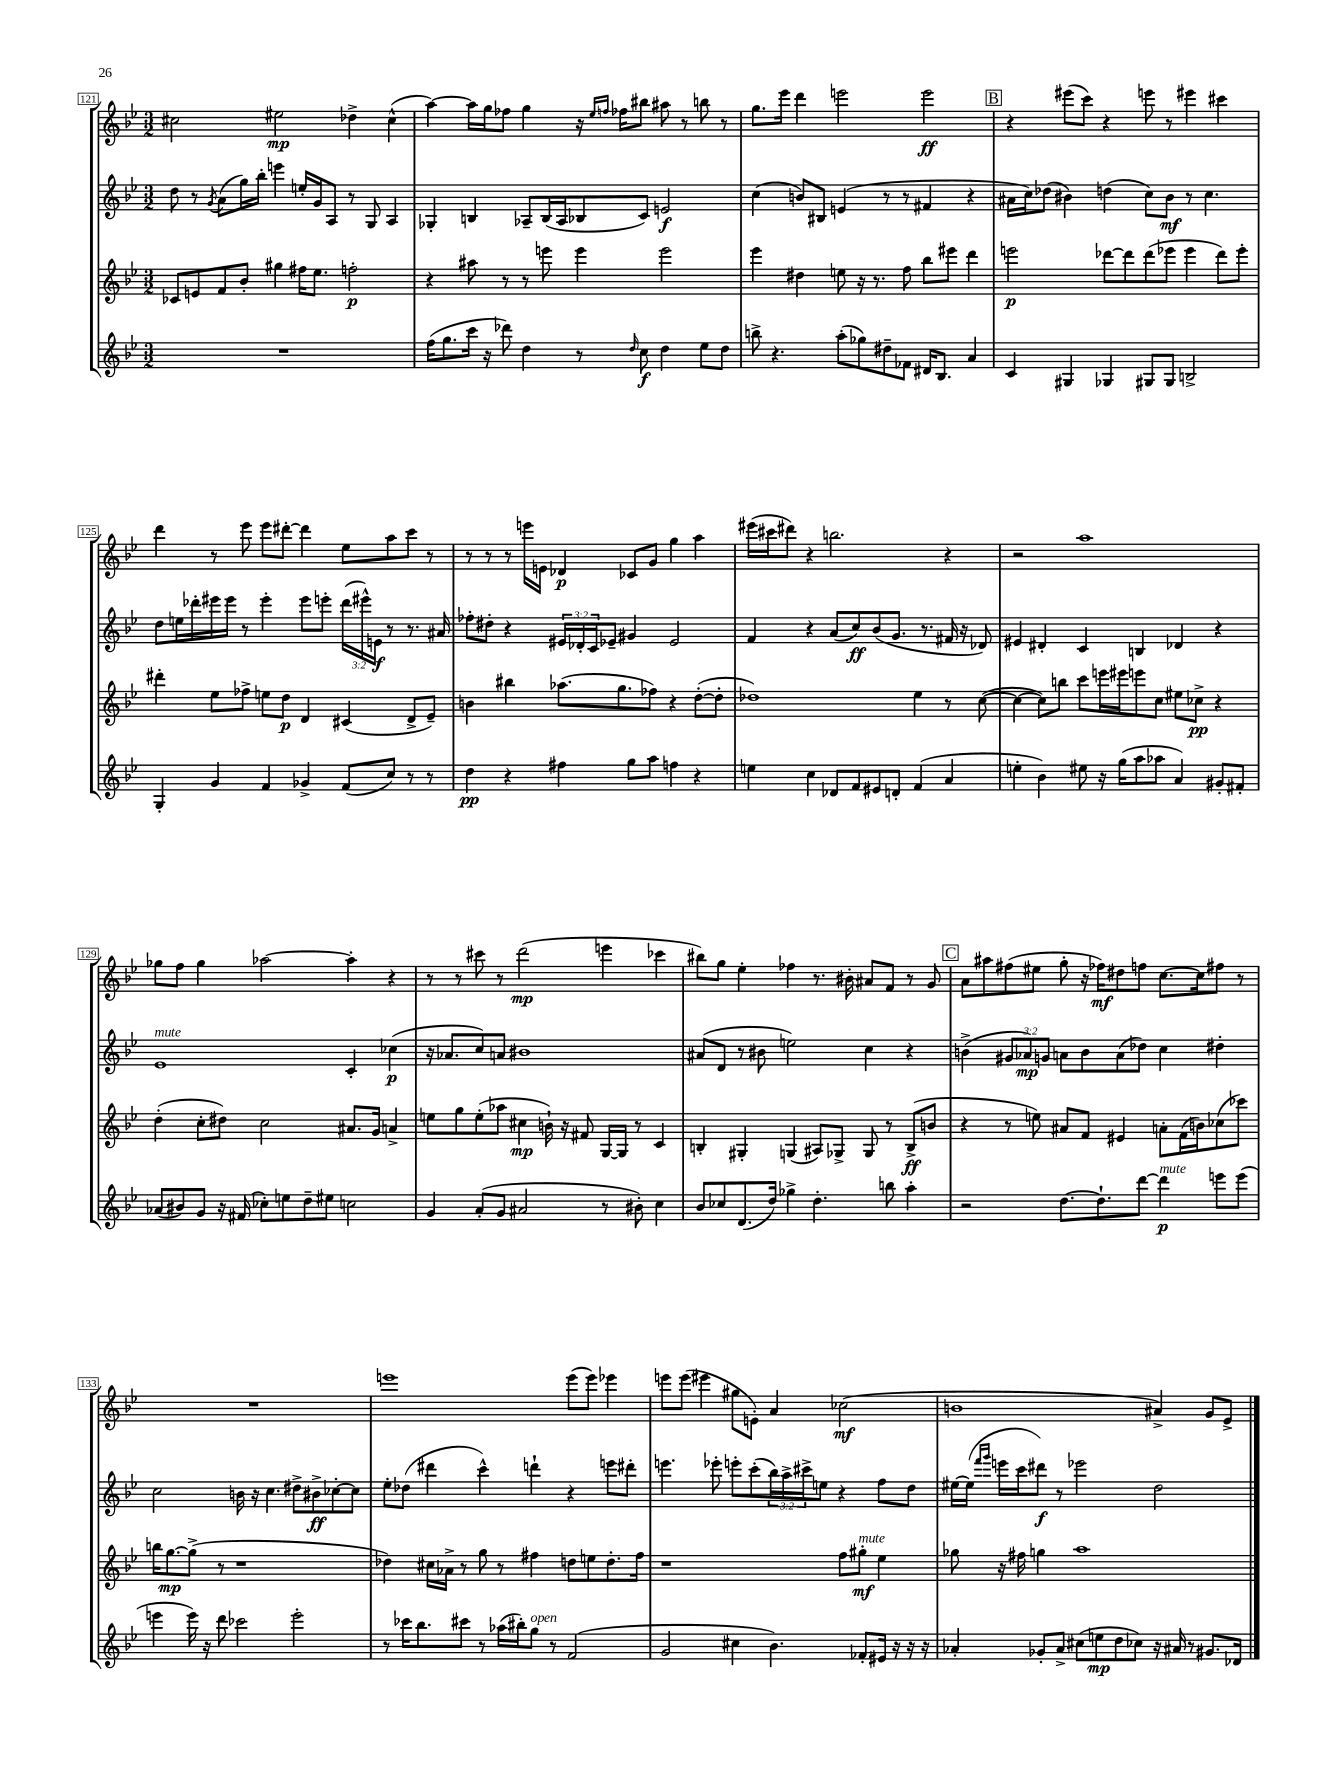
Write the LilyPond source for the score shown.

<<
\new StaffGroup <<
\new Staff = "s0" {
    \clef treble \key bes \major \numericTimeSignature \time 3/2
    cis''2 eis''2\mp des''4-> cis''4-^( |
    a''4~) a''16 g''16 fes''8 g''4 r16 \grace { ees''16 f''16 } fes''16 bis''8 ais''8 r8 b''8 r8 |
    g''8. ees'''16 d'''4 e'''2 e'''2\ff |
    \mark \markup { \box "B" } r4 eis'''8( c'''8) r4 e'''8 r8 eis'''4 cis'''4 |
    d'''4 r8 ees'''8 ees'''8 dis'''8~-. dis'''4 ees''8 a''8 c'''8 r8 |
    r8 r8 r8 e'''16 e'16 des'4\p ces'8 g'8 g''4 a''4 |
    eis'''16( cis'''16 dis'''8) r4 b''2. r4 |
    r2 a''1 |
    ges''8 f''8 ges''4 aes''2~ aes''4-. r4 |
    r8 r8 cis'''8 r8 d'''2\mp( e'''4 ces'''4 |
    bis''8) g''8 ees''4-. fes''4 r8. bis'16-. ais'8 f'8 r8 g'8 |
    \mark \markup { \box "C" } a'8 ais''8 fis''8( eis''8 g''8-. r16 fes''16\mf) dis''8 f''8 c''8.~ c''16 fis''8 r8 |
    R1. |
    e'''1 e'''8( e'''8) ees'''4 |
    e'''8 e'''8( eis'''4 gis''8 e'8-.) a'4 ces''2\mf( |
    b'1 ais'4->) g'8 ees'8-> \bar "|." |
}
\new Staff = "s1" {
    \clef treble \key bes \major \numericTimeSignature \time 3/2 \override Staff.TupletNumber.text = #tuplet-number::calc-fraction-text
    d''8 r8 \acciaccatura { g'8 } a'8( g''16) bes''16-. e'''4 e''16-. g'16 a8 r8 g8 a4 |
    ges4-. b4 aes8-- b16( aes16 bes8 c'8) e'2\f |
    c''4( b'8) bis8 e'4( r8 r8 fis'4 r4 |
    \mark \markup { \box "B" } ais'16 c''16) des''8( bis'4) d''4( c''8) bis'8\mf r8 c''4. |
    d''8 e''16 des'''16-. eis'''16 eis'''16 r8 eis'''4-. eis'''8 e'''8-. \tuplet 3/2 { des'''16( eis'''16-^) e'16\f } r8 r8. ais'16 |
    fes''8-. dis''8-. r4 \tuplet 3/2 { eis'16 des'16-. c'16 } ees'8-- gis'4 ees'2 |
    f'4 r4 a'8( c''8\ff) bes'8( g'8. r8. fis'16 r16 des'8) |
    eis'4 dis'4-. c'4 b4 des'4 r4 |
    ees'1^\markup { \italic "mute" } c'4-. ces''4\p( |
    r16 aes'8. c''8) a'8 bis'1 |
    ais'8( d'8 r8 bis'8 e''2) c''4 r4 |
    \mark \markup { \box "C" } b'4->( \tuplet 3/2 { gis'8 aes'8\mp) g'8 } a'8 b'8 a'8( des''8) c''4 dis''4-. |
    c''2 b'16 r16 c''4. dis''8-> bis'8->\ff ces''8~-. ces''8 |
    ees''8-. des''8( dis'''4 c'''4-^) d'''4-! r4 e'''8 dis'''8-. |
    e'''4. ees'''8-. e'''8-. c'''8-.( \tuplet 3/2 { bes''16) a''16-> cis'''16-> } e''8 r4 f''8 d''8 |
    eis''16~ eis''16( \grace { f'''16 g'''16 } e'''16 c'''16 dis'''8\f) r8 ees'''2 d''2 \bar "|." |
}
\new Staff = "s2" {
    \clef treble \key bes \major \numericTimeSignature \time 3/2
    ces'8 e'8 f'8 bes'8-. gis''4 fis''16 ees''8. f''2-.\p |
    r4 ais''8 r8 r8 e'''8 e'''4 e'''2 |
    ees'''4 dis''4 e''8 r16 r8. f''8 bes''8 eis'''8 d'''4 |
    \mark \markup { \box "B" } e'''2\p des'''8~ des'''8 des'''8( ees'''8 ees'''4 des'''8) ees'''8-. |
    dis'''4-. ees''8 fes''8-> e''8 d''8\p d'4 cis'4( d'8-> ees'8--) |
    b'4 bis''4 aes''8.( g''8. fes''8) r4 d''8~-.( d''8-. |
    des''1) ees''4 r8 c''8~( |
    c''4~ c''8) b''8 c'''8 e'''16 eis'''16 e'''8 c''8 eis''8 ces''8->\pp r4 |
    d''4-.( c''8-. dis''8) c''2 ais'8. g'16 a'4-> |
    e''8 g''8 e''8-.( aes''8 cis''4\mp b'16-!) r16 fis'8 g16~ g16 r8 c'4 |
    b4-. gis4-. g4( ais8) ges8-> ges8 r8 b8->\ff( b'8 |
    \mark \markup { \box "C" } r4 r8 e''8) ais'8 f'8 eis'4 a'8-. f'16( b'16) ces''8( ces'''8) |
    b''16 g''8.~\mp g''8->( r8 r1 |
    des''4) cis''16 aes'16-> r8 g''8 r8 fis''4 d''8 e''8 d''8.-. fis''16 |
    r1 f''8 gis''8-.\mf^\markup { \italic "mute" } ees''4 |
    ges''8 r16 fis''16 g''4 a''1 \bar "|." |
}
\new Staff = "s3" {
    \clef treble \key bes \major \numericTimeSignature \time 3/2
    R1. |
    f''16( g''8. c'''16 r16 des'''8) d''4 r8 \grace { d''16 } c''8\f d''4 ees''8 d''8 |
    b''8-> r4. a''8-.( ges''8) dis''8-- fes'8 dis'16 bes8. a'4 |
    \mark \markup { \box "B" } c'4 gis4 ges4 gis8 gis8 b2-> |
    g4-. g'4 f'4 ges'4-> f'8( c''8) r8 r8 |
    d''4\pp r4 fis''4 g''8 a''8 f''4 r4 |
    e''4 c''4 des'8 f'8 eis'8 d'8-. f'4( a'4 |
    e''4-. bes'4) eis''8 r16 g''16( a''8 aes''8 a'4) gis'8-. fis'8-. |
    aes'8( bis'8) g'8 r16 fis'16( ces''8-.) e''8 d''8-- eis''8 c''2 |
    g'4 a'8-.( g'8 ais'2 r8 bis'8-.) c''4 |
    bes'8 ces''8 d'8.( d''16) ges''4-> d''4.-. b''8 a''4-. |
    \mark \markup { \box "C" } r2 d''8.~ d''8.-! d'''8~ d'''4\p^\markup { \italic "mute" } e'''8 e'''8( |
    e'''4 e'''16) r16 d'''8 ces'''2 e'''2-. |
    r8 ces'''16 bes''8. cis'''8 r8 aes''16( bis''16-.) g''8^\markup { \italic "open" } r8 f'2( |
    g'2 cis''4 bes'4.) fes'8-. eis'16 r16 r16 r16 |
    aes'4-. ges'8-. aes'8-> cis''8( e''8\mp d''8 ces''8) r16 ais'16 r8 gis'8. des'16 \bar "|." |
}
>>
>>
\layout { \context { \Score currentBarNumber = #121 \override BarNumber.stencil = #(make-stencil-boxer 0.1 0.3 ly:text-interface::print) } }
